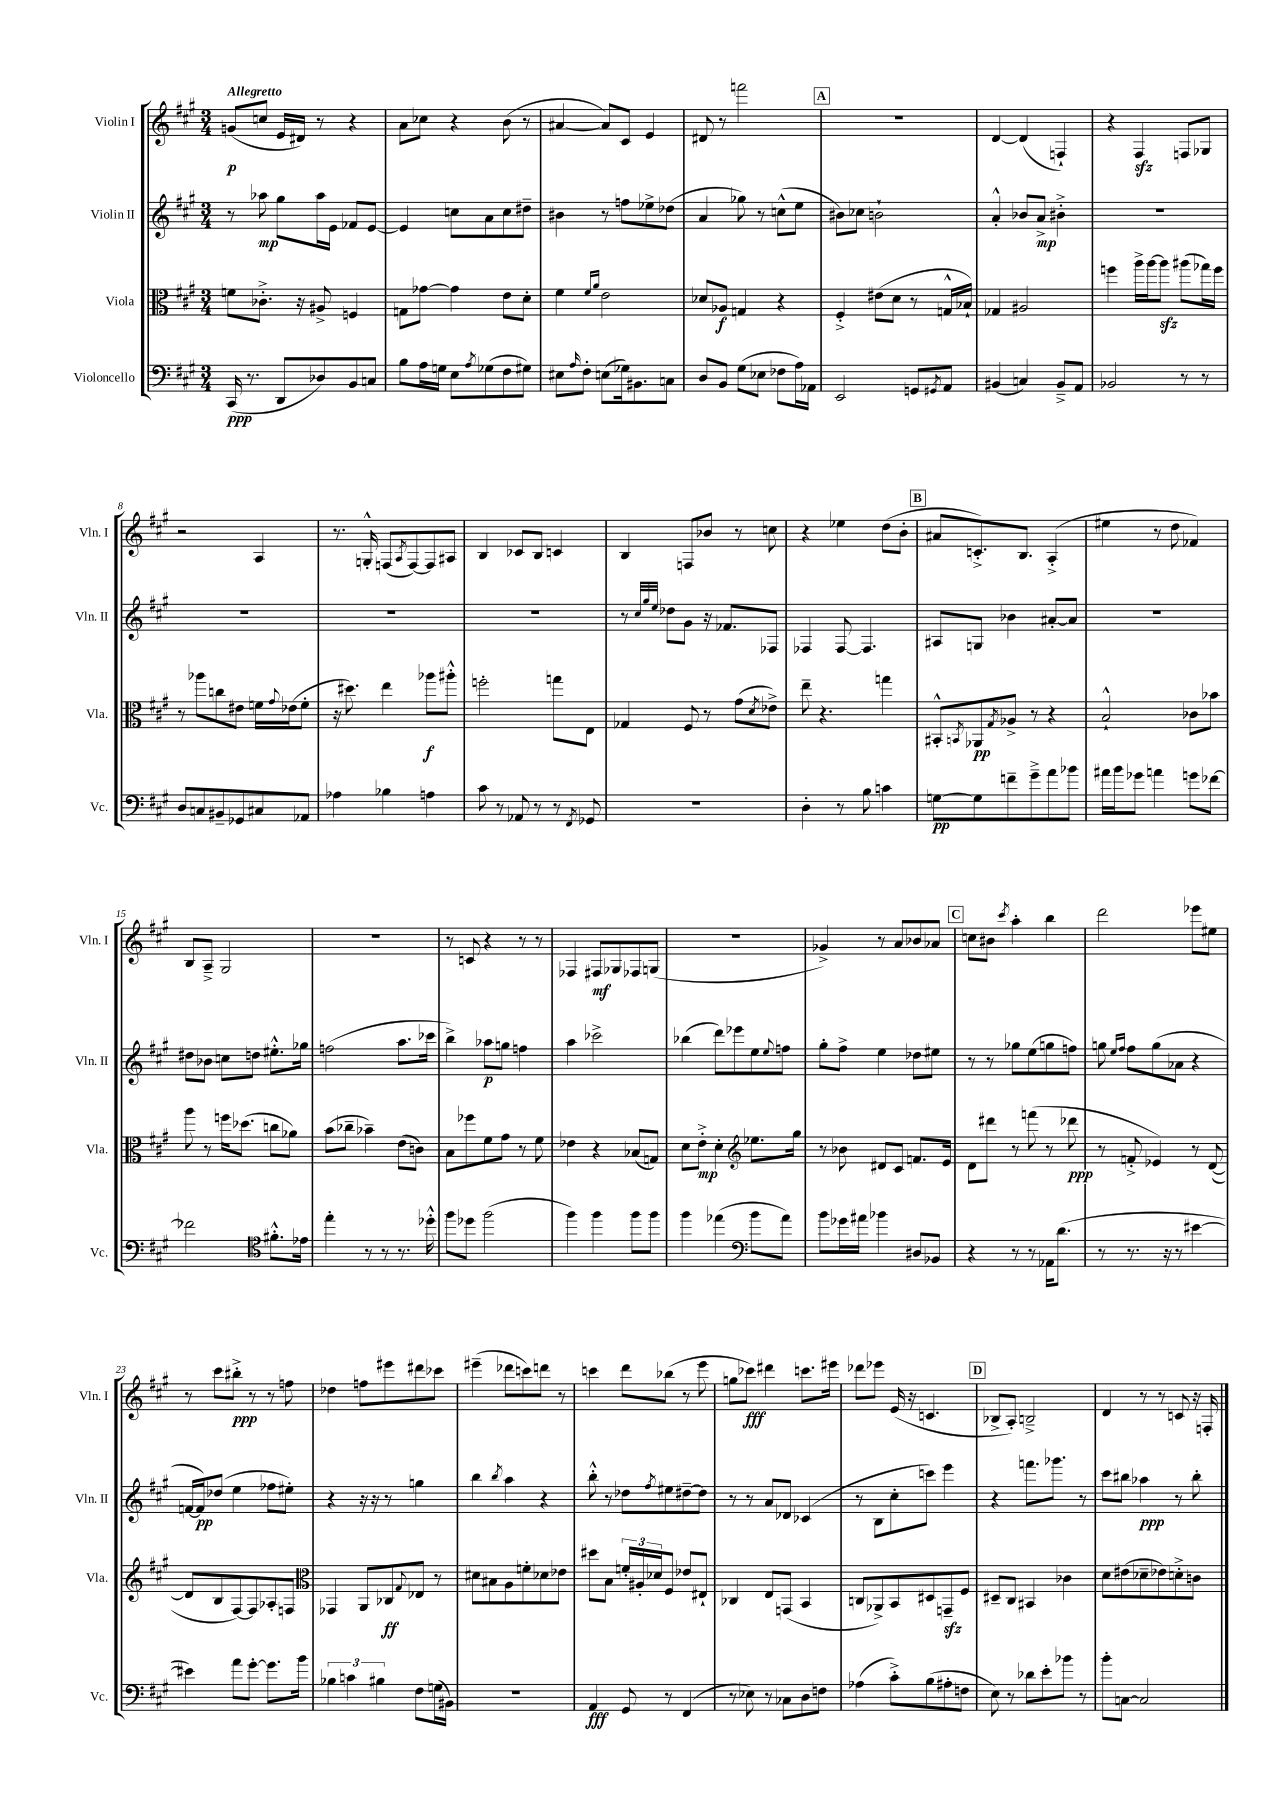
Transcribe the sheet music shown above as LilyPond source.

<<
\new StaffGroup <<
\new Staff = "s0" \with { instrumentName = "Violin I" shortInstrumentName = "Vln. I" } {
    \clef treble \key a \major \numericTimeSignature \time 3/4 \tempo "Allegretto"
    g'8\p( c''8 e'16 dis'16) r8 r4 |
    a'8 ces''8 r4 b'8( r8 |
    ais'4~ ais'8) cis'8 e'4 |
    dis'8 r8 f'''2 |
    \mark \markup { \box "A" } R2. |
    d'4~ d'4( f4-!) |
    r4 fis4\sfz f8 ges8 |
    r2 a4 |
    r8. g16-.-^ f8( \acciaccatura { a8 } f8~) f8 ais8 |
    b4 ces'8 b8 c'4 |
    b4 f8 bes'8 r8 c''8 |
    r4 ees''4 d''8( b'8-. |
    \mark \markup { \box "B" } ais'8 c'8.-.->) b8. a4-.->( |
    eis''4 r8 d''8 fes'4) |
    b8 a8---> gis2 |
    R2. |
    r8 c'8 r4 r8 r8 |
    fes4 fis8\mf ges8 fes8 g8( |
    R2. |
    ges'4->) r8 a'8 bes'8 aes'8 |
    \mark \markup { \box "C" } c''8 bis'8 \acciaccatura { cis'''8 } a''4-. b''4 |
    d'''2 ees'''8 eis''8 |
    r8 cis'''8 bis''8-.->\ppp r8 r8 f''8 |
    des''4 f''8 eis'''8 dis'''8 ces'''8 |
    eis'''4--( des'''8 c'''8) d'''8 r8 |
    c'''4 d'''8 bes''8( r8 e'''8 |
    g''8 ces'''8\fff) dis'''4 c'''8. eis'''16 |
    des'''8 ees'''8 e'16( r16 c'4. |
    \mark \markup { \box "D" } bes8-> a8-.) b2---> |
    d'4 r8 r8 c'8 r16 f16-. \bar "|." |
}
\new Staff = "s1" \with { instrumentName = "Violin II" shortInstrumentName = "Vln. II" } {
    \clef treble \key a \major \numericTimeSignature \time 3/4
    r8 aes''8\mp gis''8 aes''16 e'16 fes'8 e'8~ |
    e'4 c''8 a'8 c''8 dis''8-- |
    bis'4 r8 f''8 ees''8-> des''8( |
    a'4 ges''8) r8 c''8-^( e''8 |
    \mark \markup { \box "A" } bis'8) ces''8 b'2-! |
    a'4-.-^ bes'8 a'8->\mp bis'4-.-> |
    R2. |
    R2. |
    R2. |
    R2. |
    r8 \grace { cis''32 gis''32 e''32 } des''8 gis'8 r16 fes'8. fes8 |
    fes4 fes8~ fes4. |
    \mark \markup { \box "B" } ais8 g8 bes'4 ais'8~-. ais'8 |
    R2. |
    dis''8 bes'8 c''8 d''8 eis''8.-.-^ ges''16 |
    f''2( a''8. ces'''16 |
    b''4->) aes''8\p g''8 f''4 |
    a''4 ces'''2-> |
    bes''4( d'''8) ees'''8 e''8 \appoggiatura { e''8 } f''8 |
    gis''8-. fis''8-> e''4 des''8 eis''8 |
    \mark \markup { \box "C" } r8 r8 ges''8 e''8( g''8 f''8) |
    g''8 \grace { e''16 fis''16 } fis''8 g''8( aes'8 r4 |
    f'16~ f'16\pp) des''8( e''4 fes''8 eis''8-.) |
    r4 r16 r16 r8 g''4 |
    b''4 \acciaccatura { b''8 } a''4 r4 |
    b''8-.-^ r8 des''8 \acciaccatura { fis''8 } eis''8 dis''8~-- dis''8 |
    r8 r8 a'8 des'8 ces'4( |
    r8 b8 cis''8-. c'''8) e'''4 |
    \mark \markup { \box "D" } r4 f'''8. ges'''8. r8 |
    cis'''8 bis''8 aes''4\ppp r8 bis''8-. \bar "|." |
}
\new Staff = "s2" \with { instrumentName = "Viola" shortInstrumentName = "Vla." } {
    \clef alto \key a \major \numericTimeSignature \time 3/4
    f'8 ces'8.-.-> r16 ais8-> f4 |
    g8 ges'8~ ges'4 e'8 d'8-. |
    fis'4 \grace { fis'16 a'16 } e'2 |
    des'8 aes8\f g4 r4 |
    \mark \markup { \box "A" } fis4-.-> eis'8( d'8 r8 g16-^ bes16-!) |
    ges4 ais2 |
    f''4 a''16-> a''16~ a''8\sfz ais''8( ges''16) f''16 |
    r8 aes''8 c''8 eis'8 f'16 \appoggiatura { gis'8 } ees'16( f'8-. |
    r16 dis''8.) e''4 aes''8\f ais''8-.-^ |
    f''2-. g''8 e8 |
    ges4 fis8 r8 gis'8( \acciaccatura { d'8 } ees'8->) |
    e''8-- r4. g''4 |
    \mark \markup { \box "B" } bis,8-.-^ \acciaccatura { b,8 } aes,8\pp \acciaccatura { gis8 } aes8-> r8 r4 |
    b2-!-^ ces'8 bes'8 |
    a''8 r8 f''16 des''8.( c''8 aes'8) |
    b'8( ces''8-- bes'4--) e'8( c'8) |
    b8 fes''8 fis'8 gis'8 r8 fis'8 |
    ees'4 r4 bes8( g8) |
    d'8 e'8-.->\mp d'4-. \clef treble ees''8. gis''16 |
    r8 bes'8 dis'8 cis'8 f'8. e'16 |
    \mark \markup { \box "C" } d'8 dis'''8 r8 f'''8( r8 des'''8\ppp |
    r8 f'8-.-> ees'4) r8 d'8~( |
    d'8 b8 fis8~) fis8 aes8-. f8 |
    \clef alto ges,4 a,8 ces8\ff \appoggiatura { gis8 } ees8 r8 |
    dis'8 bis8 a8 f'8-. des'8 ees'8 |
    dis''8 b8 \tuplet 3/2 { f'16-. ais16-. des'16 } fis8 ees'8 eis8-! |
    ces4 e8 g,8( b,4 |
    c8 aes,8->) b,8 dis8 g,8--\sfz fis8 |
    \mark \markup { \box "D" } dis8-- cis8 bis,4 ces'4 |
    d'8 eis'8( des'8-- ees'8) d'8-.-> c'8 \bar "|." |
}
\new Staff = "s3" \with { instrumentName = "Violoncello" shortInstrumentName = "Vc." } {
    \clef bass \key a \major \numericTimeSignature \time 3/4
    cis,16\ppp( r8. d,8 des8) b,8 c8 |
    b8 a16 g16 e8 \acciaccatura { a8 } ges8( fis8 gis8) |
    eis8 \grace { a16 } fis8-. e8( ges16) bis,8. c8 |
    d8 b,8 gis8( ees8 fes8 a16) aes,16 |
    \mark \markup { \box "A" } e,2 g,8 \acciaccatura { gis,8 } a,8 |
    bis,4( c4) bis,8---> a,8 |
    bes,2 r8 r8 |
    d8 c8 bis,8-- ges,8 cis8 aes,8 |
    aes4 bes4 a4 |
    cis'8 r8 aes,8 r8 r8 \acciaccatura { fis,8 } ges,8 |
    R2. |
    d4-. r8 b8 c'4 |
    \mark \markup { \box "B" } g8~\pp g8 f'8-- gis'8---> a'8 bes'8 |
    ais'16 b'16 ges'8 a'4 g'8 fes'8~ |
    fes'2 \clef tenor fis'8.-.-^ ees'16 |
    e''4-. r8 r8 r8. des''16-.-^ |
    fis''8 des''8 fis''2( |
    fis''4) fis''4 fis''8 fis''8 |
    fis''4 ees''4( \clef bass b'8 a'8) |
    b'8 ges'16 ais'16 bes'4 dis8 bes,8 |
    \mark \markup { \box "C" } r4 r8 r8 aes,16 d'8.( |
    r8 r8. r16 r8 eis'4~ |
    eis'4) a'8 gis'8~-. gis'8. b'16 |
    \tuplet 3/2 { bes4 c'4 bis4 } fis8 g16( bis,16) |
    R2. |
    a,4\fff gis,8 r8 fis,4( |
    r8 ees8) r8 ces8 d8 f8 |
    aes4( cis'8-.->) b8( ais8-. f8 |
    \mark \markup { \box "D" } e8) r8 des'8 e'8-. bes'8 r8 |
    b'8-. c8~ c2 \bar "|." |
}
>>
>>
